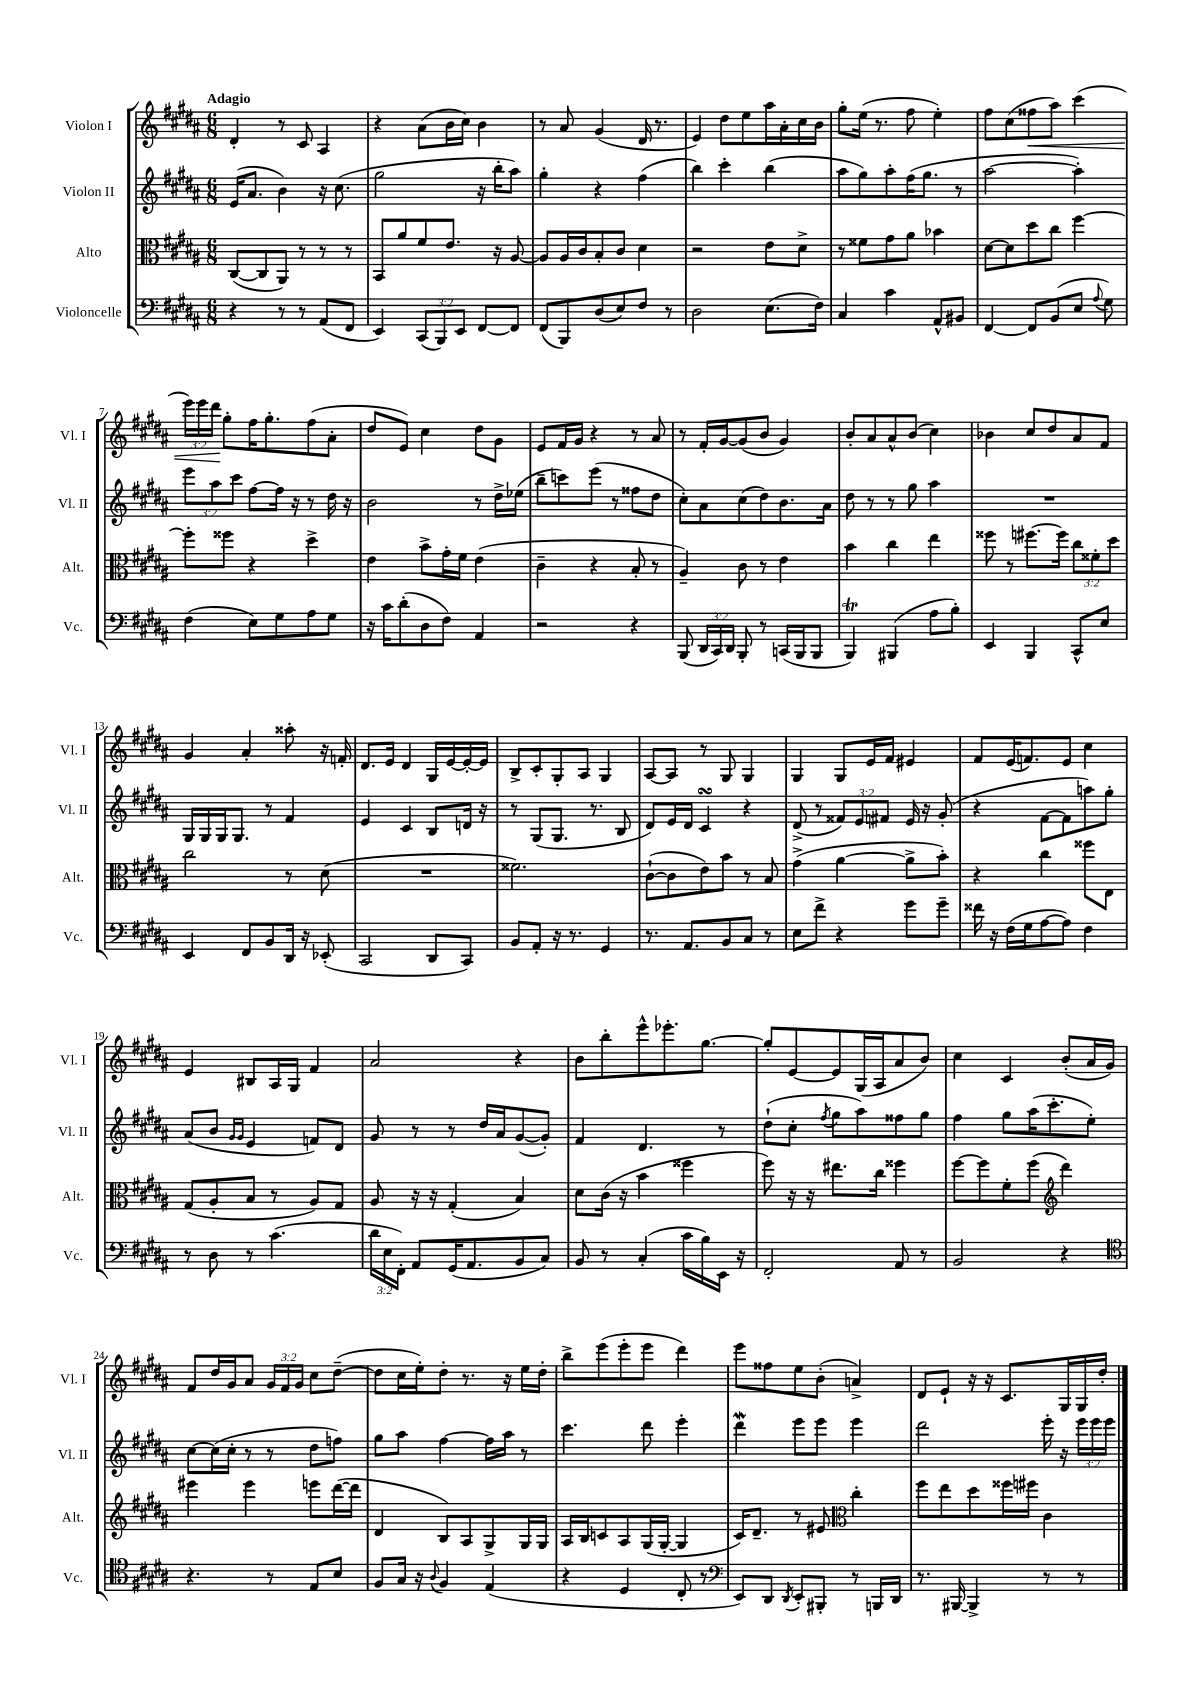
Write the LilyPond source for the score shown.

<<
\new StaffGroup <<
\new Staff = "s0" \with { instrumentName = "Violon I" shortInstrumentName = "Vl. I" } {
    \clef treble \key b \major \numericTimeSignature \time 6/8 \override Staff.TupletNumber.text = #tuplet-number::calc-fraction-text \tempo "Adagio"
    \autoBeamOff dis'4-. r8 cis'8 ais4 |
    r4 ais'8[( b'16 cis''16]) b'4 |
    r8 ais'8 gis'4( dis'16 r8. |
    e'4) dis''8[ e''8 ais''16 ais'16-. cis''16 b'16] |
    gis''8[-. e''16]( r8. fis''8 e''4-.) |
    fis''8[ cis''8( fisis''8\< ais''8]) cis'''4( |
    \tuplet 3/2 { e'''16[) e'''16 dis'''16]\! } gis''8[-. fis''16 gis''8.-. fis''8( ais'8]-. |
    dis''8[ e'8]) cis''4 dis''8[ gis'8] |
    e'8[ fis'16 gis'16] r4 r8 ais'8 |
    r8 fis'16[-. gis'16~ gis'8( b'8] gis'4) |
    b'8[-. ais'8 ais'8-^ b'8]( cis''4) |
    bes'4 cis''8[ dis''8 ais'8 fis'8] |
    gis'4 ais'4-. aisis''8-. r16 f'16-. |
    dis'8.[ e'16] dis'4 gis16[ e'16~ e'16~-. e'16] |
    b8[-> cis'8-. gis8-. ais8] gis4 |
    ais8[~ ais8] r8 gis8 gis4 |
    gis4 gis8[ e'16 fis'16] eis'4 |
    fis'8[ e'16( f'8.) e'8] cis''4 |
    e'4 bis8[ ais16 gis16] fis'4 |
    ais'2 r4 |
    b'8[ b''8-. e'''8-^ ees'''8.-. gis''8.]~ |
    gis''8[-. e'8~ e'8 gis16( ais16 ais'8 b'8]) |
    cis''4 cis'4 b'8[-.( ais'16 gis'16]) |
    fis'8[ dis''16 gis'16 ais'8] \tuplet 3/2 { gis'16[ fis'16 gis'16] } cis''8[ dis''8]~--( |
    dis''8[ cis''16 e''16-.) dis''8]-. r8. r16 e''16[ dis''16]-. |
    b''8[-> e'''8( e'''8-. e'''8] dis'''4) |
    e'''8[ fisis''8 e''8 b'8]-.( a'4->) |
    dis'8[ e'8]-! r16 r16 cis'8.[ gis16 gis16 dis''16]-. \bar "|." |
}
\new Staff = "s1" \with { instrumentName = "Violon II" shortInstrumentName = "Vl. II" } {
    \clef treble \key b \major \numericTimeSignature \time 6/8 \override Staff.TupletNumber.text = #tuplet-number::calc-fraction-text
    \autoBeamOff e'16[( ais'8.] b'4) r16 cis''8.( |
    gis''2 r16 b''16[-. ais''8]) |
    gis''4-. r4 fis''4( |
    b''4) cis'''4-. b''4( |
    ais''8[ gis''8) ais''8-. fis''16( gis''8.] r8 |
    ais''2~ ais''4-.) |
    \tuplet 3/2 { e'''8[ ais''8 cis'''8] } fis''8[~ fis''16] r16 r8 dis''16 r16 |
    b'2 r8 dis''16[-> ees''16]( |
    b''8[-- c'''8) e'''8]( r8 fisis''8[ dis''8] |
    cis''8[-.) ais'8 cis''8( dis''8) b'8. ais'16] |
    dis''8 r8 r8 gis''8 ais''4 |
    R2. |
    gis16[ gis16 gis16 gis8.] r8 fis'4 |
    e'4 cis'4 b8[ d'16] r16 |
    r8 gis8[( gis8.] r8. b8 |
    dis'8[) e'16 dis'16] cis'4\turn r4 |
    dis'8->( r8 \tuplet 3/2 { fisis'8[) e'8 fis'8] } e'16 r16 gis'8-.( |
    r4 fis'8[~ fis'8 a''8) gis''8]-. |
    ais'8[( b'8] \grace { gis'16[ gis'16] } e'4 f'8[) dis'8] |
    gis'8 r8 r8 dis''16[ ais'16 gis'8~( gis'8]-.) |
    fis'4 dis'4. r8 |
    dis''8[-!( cis''8]-. \acciaccatura { fis''8 } gis''8[ ais''8) fisis''8 gis''8] |
    fis''4 gis''8[ ais''16( cis'''8.-. e''8]-.) |
    cis''8[~ cis''16( cis''16]-. r8 r8 dis''8[ f''8]) |
    gis''8[ ais''8] fis''4~ fis''16[ ais''16] r8 |
    cis'''4. dis'''8 e'''4-. |
    dis'''4\mordent e'''8[ e'''8] e'''4 |
    dis'''2 e'''16-. r16 \tuplet 3/2 { e'''16[ e'''16 e'''16] } \bar "|." |
}
\new Staff = "s2" \with { instrumentName = "Alto" shortInstrumentName = "Alt." } {
    \clef alto \key b \major \numericTimeSignature \time 6/8 \override Staff.TupletNumber.text = #tuplet-number::calc-fraction-text
    \autoBeamOff cis8[~( cis8 ais,8]) r8 r8 r8 |
    b,8[ ais'8 fis'8 e'8.] r16 ais8~ |
    ais8[ ais16 cis'16 b8-. cis'8] dis'4 |
    r2 e'8[ dis'8]-> |
    r8 fisis'8[ gis'8 ais'8] bes'4 |
    dis'8[~ dis'8 dis''8 cis''8] fis''4~ |
    fis''8[-. fisis''8] r4 dis''4-> |
    e'4 b'8[-> gis'16-. fis'16] e'4( |
    cis'4-- r4 b8-. r8 |
    ais4--) cis'8 r8 e'4 |
    b'4 cis''4 e''4 |
    fisis''8 r8 fis''8.[~ fis''16] \tuplet 3/2 { cis''8[ fisis'8-. dis''8] } |
    cis''2 r8 dis'8( |
    R2. |
    fisis'2.) |
    cis'8[~-!( cis'8 e'8) b'8] r8 b8 |
    gis'4->( ais'4~ ais'8[-> b'8]-.) |
    r4 cis''4 fisis''8[ e8] |
    gis8[( ais8-. b8] r8 ais8[) gis8] |
    ais8 r16 r16 gis4-.( b4) |
    dis'8[ cis'16]( r16 b'4 fisis''4 |
    fis''8) r16 r16 eis''8.[ cis''16] fisis''4 |
    fis''8[~ fis''8 fis'8-. fis''8]( \clef treble dis'''4) |
    eis'''4 eis'''4 e'''8[ dis'''16~( dis'''16] |
    dis'4 b8[) ais8 gis8-> gis16 gis16] |
    ais16[ b16 c'8 ais8 gis16( gis16]~-. gis4 |
    cis'16[) dis'8.]-- r8 eis'8 \clef alto cis''4-. |
    fis''8[ e''8 dis''8 fisis''16 fis''16] cis'4 \bar "|." |
}
\new Staff = "s3" \with { instrumentName = "Violoncelle" shortInstrumentName = "Vc." } {
    \clef bass \key b \major \numericTimeSignature \time 6/8 \override Staff.TupletNumber.text = #tuplet-number::calc-fraction-text
    \autoBeamOff r4 r8 r8 ais,8[( fis,8] |
    e,4) \tuplet 3/2 { cis,8[( b,,8) e,8] } fis,8[~ fis,8] |
    fis,8[( b,,8) dis8( e8) fis8] r8 |
    dis2 e8.[( fis16]) |
    cis4 cis'4 ais,8[-^ bis,8] |
    fis,4~ fis,8[ b,8( e8] \appoggiatura { ais8 } gis8) |
    fis4( e8[) gis8 ais8 gis8] |
    r16 cis'16[ dis'8-.( dis8 fis8]) ais,4 |
    r2 r4 |
    b,,8( \tuplet 3/2 { dis,16[ cis,16) dis,16] } b,,8-. r8 c,16[( b,,16 b,,8] |
    b,,4\trill) bis,,4( ais8[ b8]-.) |
    e,4 b,,4 cis,8[-^ e8] |
    e,4 fis,8[ b,8 dis,16] r16 ees,8-.( |
    cis,2 dis,8[ cis,8]) |
    b,8[ ais,8]-. r16 r8. gis,4 |
    r8. ais,8.[ b,8 cis8] r8 |
    e8[ fis'8]-> r4 gis'8[ gis'8]-- |
    fisis'16 r16 fis16[( gis16 ais8~ ais8]) fis4 |
    r8 dis8 r8 cis'4.( |
    \tuplet 3/2 { dis'16[ e16 fis,16]-.) } ais,8[ gis,16( ais,8. b,8 cis8]) |
    b,8 r8 cis4-.( cis'16[ b16) e,16] r16 |
    fis,2-. ais,8 r8 |
    b,2 r4 |
    \clef tenor r4. r8 e8[ b8] |
    fis8[ gis16] r16 \appoggiatura { ais8 } fis4 e4( |
    r4 dis4 cis8-. r8 |
    \clef bass e,8[) dis,8] \acciaccatura { dis,8 } e,8[-. bis,,8]-. r8 b,,16[ dis,16] |
    r8. bis,,16~ bis,,4-> r8 r8 \bar "|." |
}
>>
>>
